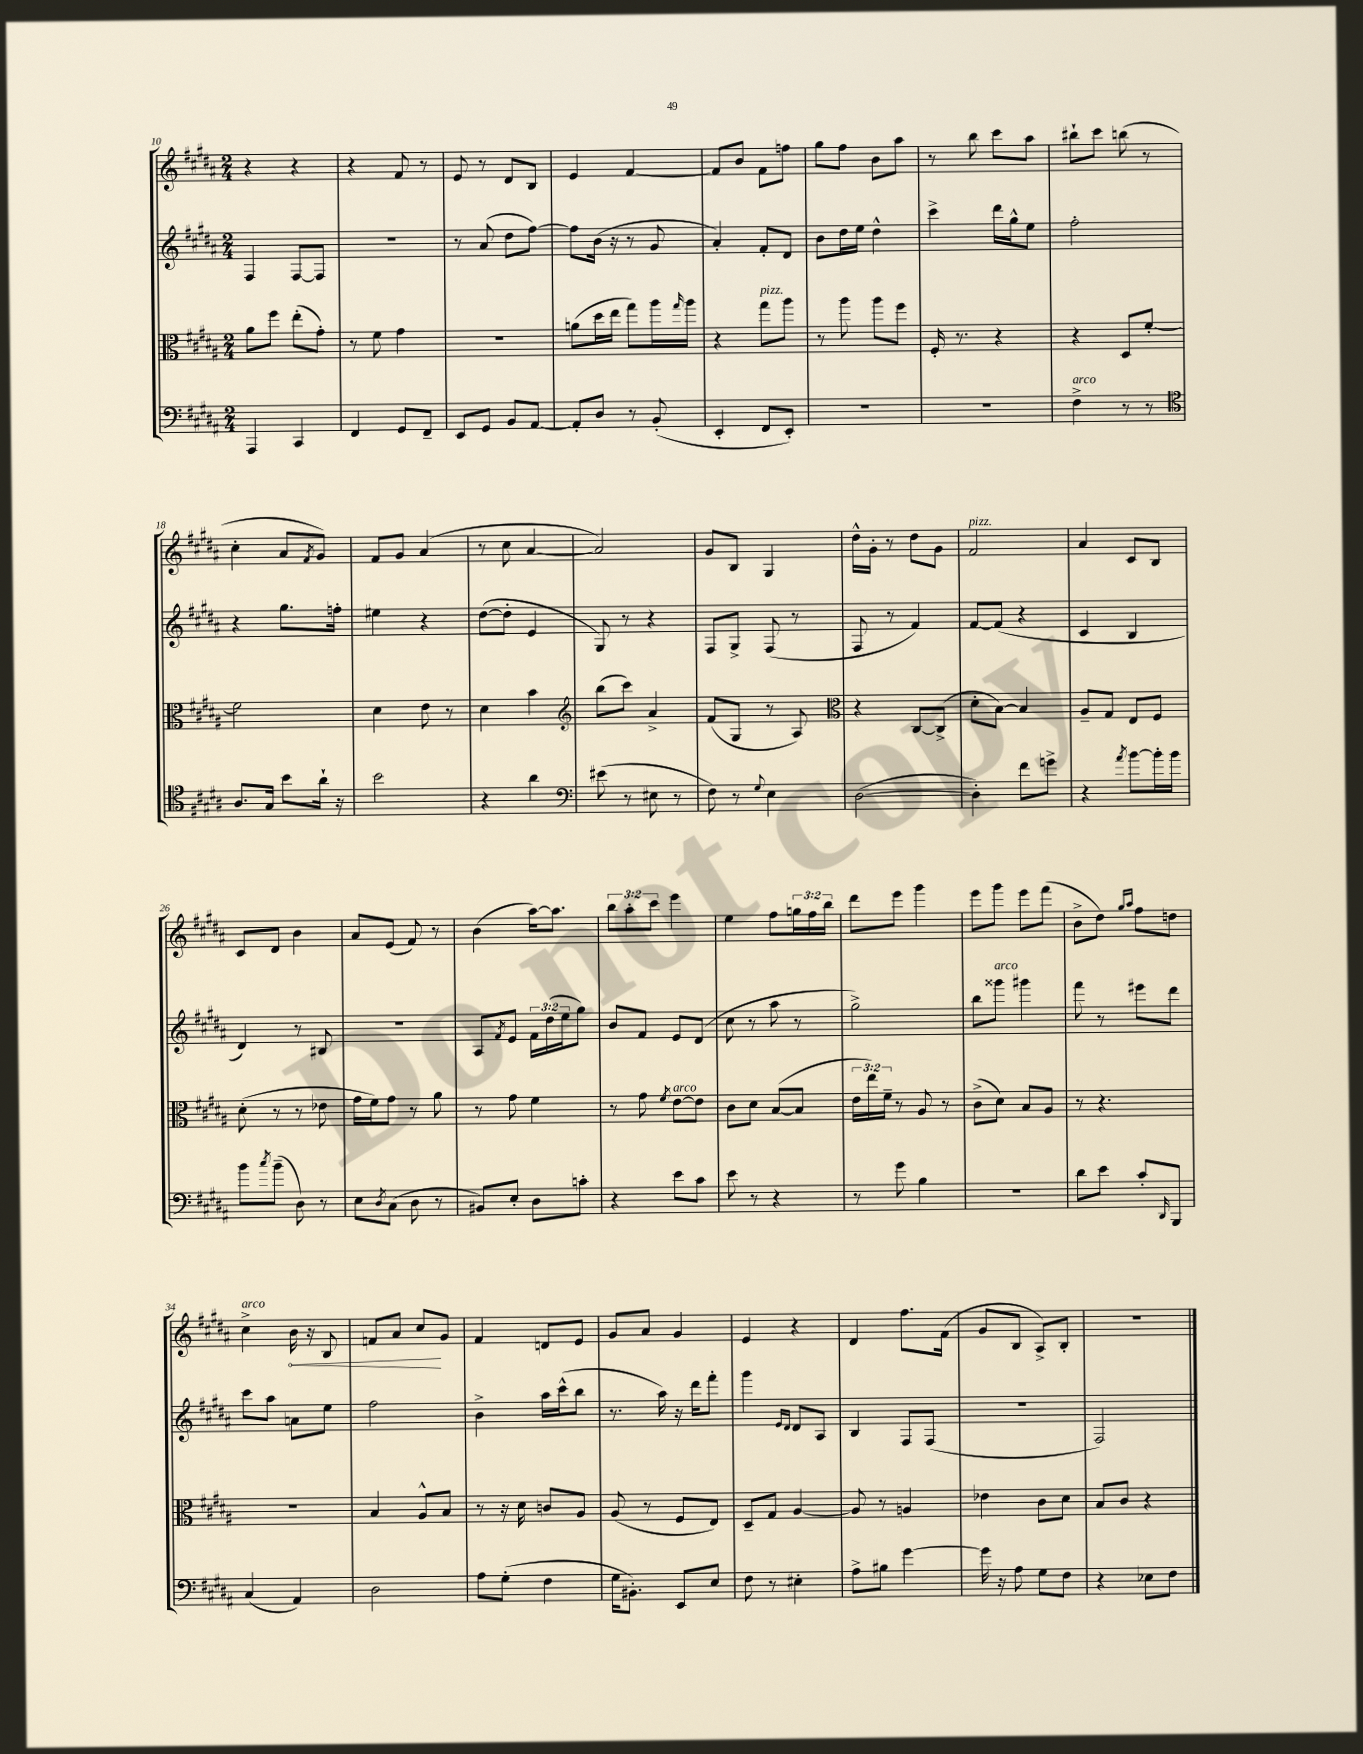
<<
\new StaffGroup <<
\new Staff = "s0" {
    \clef treble \key b \major \numericTimeSignature \time 2/4 \override Staff.TupletNumber.text = #tuplet-number::calc-fraction-text
    r4 r4 |
    r4 fis'8 r8 |
    e'8 r8 dis'8 b8 |
    e'4 fis'4~ |
    fis'8 b'8 fis'8 f''8 |
    gis''8 fis''8 b'8 ais''8 |
    r8 b''8 cis'''8 ais''8 |
    bis''8-! cis'''8 b''8( r8 |
    cis''4-. ais'8 \acciaccatura { fis'8 } gis'8) |
    fis'8 gis'8 ais'4( |
    r8 cis''8 ais'4~ |
    ais'2) |
    gis'8 b8 gis4 |
    dis''16-^ gis'16-. r8 dis''8 gis'8 |
    fis'2^\markup { \italic "pizz." } |
    ais'4 cis'8 b8 |
    cis'8 dis'8 b'4 |
    ais'8 e'8( fis'8) r8 |
    b'4( ais''16~) ais''8. |
    \tuplet 3/2 { b''8 ais''8-. cis'''8 } e'''4 |
    e''4 fis''8 \tuplet 3/2 { g''16 fis''16 b''16 } |
    dis'''8 e'''8 gis'''4 |
    e'''8 gis'''8 e'''8 fis'''8( |
    b'8-> dis''8) \grace { gis''16 ais''16 } fis''8 d''8 |
    cis''4->^\markup { \italic "arco" } \once \override Hairpin.circled-tip = ##t b'16\< r16 b8 |
    f'8 ais'8 cis''8\! gis'8 |
    fis'4 d'8 e'8 |
    gis'8 ais'8 gis'4 |
    e'4 r4 |
    dis'4 fis''8. fis'16( |
    gis'8 b8 ais8->) b8-. |
    R2 \bar "|." |
}
\new Staff = "s1" {
    \clef treble \key b \major \numericTimeSignature \time 2/4 \override Staff.TupletNumber.text = #tuplet-number::calc-fraction-text
    fis4 fis8~ fis8 |
    R2 |
    r8 ais'8( dis''8 fis''8~) |
    fis''8 b'16( r16 r8 gis'8 |
    ais'4-.) fis'8-. dis'8 |
    b'8 dis''16 e''16 dis''4-^ |
    cis'''4-> dis'''16 gis''16-^ e''8 |
    fis''2-. |
    r4 gis''8. f''16-. |
    eis''4 r4 |
    dis''8~( dis''8-. e'4 |
    gis8) r8 r4 |
    fis8 gis8-> fis8( r8 |
    fis8 r8 fis'4) |
    fis'8~ fis'8( r4 |
    cis'4 b4 |
    dis'4) r8 bis8 |
    R2 |
    ais8 \acciaccatura { fis'8 } e'8 \tuplet 3/2 { fis'16 dis''16( e''16 } gis''8) |
    b'8 fis'8 e'8 dis'8( |
    cis''8 r8 ais''8 r8 |
    gis''2->) |
    b''8 gisis'''8^\markup { \italic "arco" } gis'''4 |
    fis'''8 r8 eis'''8 dis'''8 |
    cis'''8 ais''8 a'8 e''8 |
    fis''2 |
    b'4-> ais''16 cis'''16-^( b''8 |
    r8. ais''16) r16 dis'''16 fis'''8-. |
    gis'''4 \grace { e'16 dis'16 } dis'8 ais8 |
    b4 fis8 fis8( |
    r2 |
    fis2) \bar "|." |
}
\new Staff = "s2" {
    \clef alto \key b \major \numericTimeSignature \time 2/4 \override Staff.TupletNumber.text = #tuplet-number::calc-fraction-text
    ais'8 fis''8 e''8-.( gis'8-.) |
    r8 fis'8 gis'4 |
    R2 |
    a'8( dis''16 e''16 gis''8) ais''16 \grace { gis''16 } ais''16 |
    r4 gis''8^\markup { \italic "pizz." } ais''8 |
    r8 ais''8 ais''8 fis''8 |
    fis16-. r8. r4 |
    r4 dis8 fis'8~-. |
    fis'2 |
    dis'4 e'8 r8 |
    dis'4 b'4 |
    \clef treble b''8( cis'''8) ais'4-> |
    fis'8( gis8 r8 ais8) |
    \clef alto r4 cis8~ cis8->( |
    dis'8-. b8~) b4 |
    ais8-- gis8 e8 fis8 |
    dis'8-.( r8 r8 ees'8 |
    gis'16 fis'16) gis'8 r8 ais'8 |
    r8 gis'8 fis'4 |
    r8 gis'8 \acciaccatura { fis'8 } e'8~^\markup { \italic "arco" } e'8 |
    cis'8 dis'8 b8~( b8 |
    \tuplet 3/2 { e'16 e''16) fis'16-- } r8 ais8 r8 |
    cis'8->( dis'8) b8 ais8 |
    r8 r4. |
    r2 |
    b4 ais8-^ b8 |
    r8 r16 dis'16 c'8 ais8 |
    ais8( r8 fis8 e8) |
    dis8-- gis8 ais4~ |
    ais8 r8 a4 |
    ees'4 cis'8 dis'8 |
    b8 cis'8 r4 \bar "|." |
}
\new Staff = "s3" {
    \clef bass \key b \major \numericTimeSignature \time 2/4
    ais,,4 cis,4 |
    fis,4 gis,8 fis,8-- |
    e,8 gis,8 b,8 ais,8~ |
    ais,8-. dis8 r8 b,8-.( |
    e,4-. fis,8 e,8-.) |
    R2 |
    R2 |
    fis4->^\markup { \italic "arco" } r8 r8 |
    \clef tenor ais8. gis16 b'8 ais'16-! r16 |
    b'2 |
    r4 ais'4 |
    \clef bass eis'8( r8 eis8 r8 |
    fis8) r8 \appoggiatura { gis8 } e4 |
    dis2~( |
    dis4-.) fis'8 g'8-> |
    r4 \acciaccatura { ais'8 } b'8~ b'16-. b'16 |
    b'8 \acciaccatura { cis''8 } b'8--( dis8) r8 |
    e8 \acciaccatura { dis8 } cis8( dis8 r8 |
    bis,8) e8-. dis8 c'8-. |
    r4 e'8 cis'8 |
    e'8 r8 r4 |
    r8 gis'8 b4 |
    R2 |
    dis'8 e'8 cis'8-. \grace { dis,16 } b,,8 |
    cis4( ais,4) |
    dis2 |
    ais8 gis8-.( fis4 |
    gis16 bis,8.-.) e,8 e8 |
    fis8 r8 eis4-. |
    ais8-> bis8 gis'4~ |
    gis'16 r16 ais8 gis8 fis8 |
    r4 ees8 fis8 \bar "|." |
}
>>
>>
\layout { \context { \Score currentBarNumber = #10 } }
